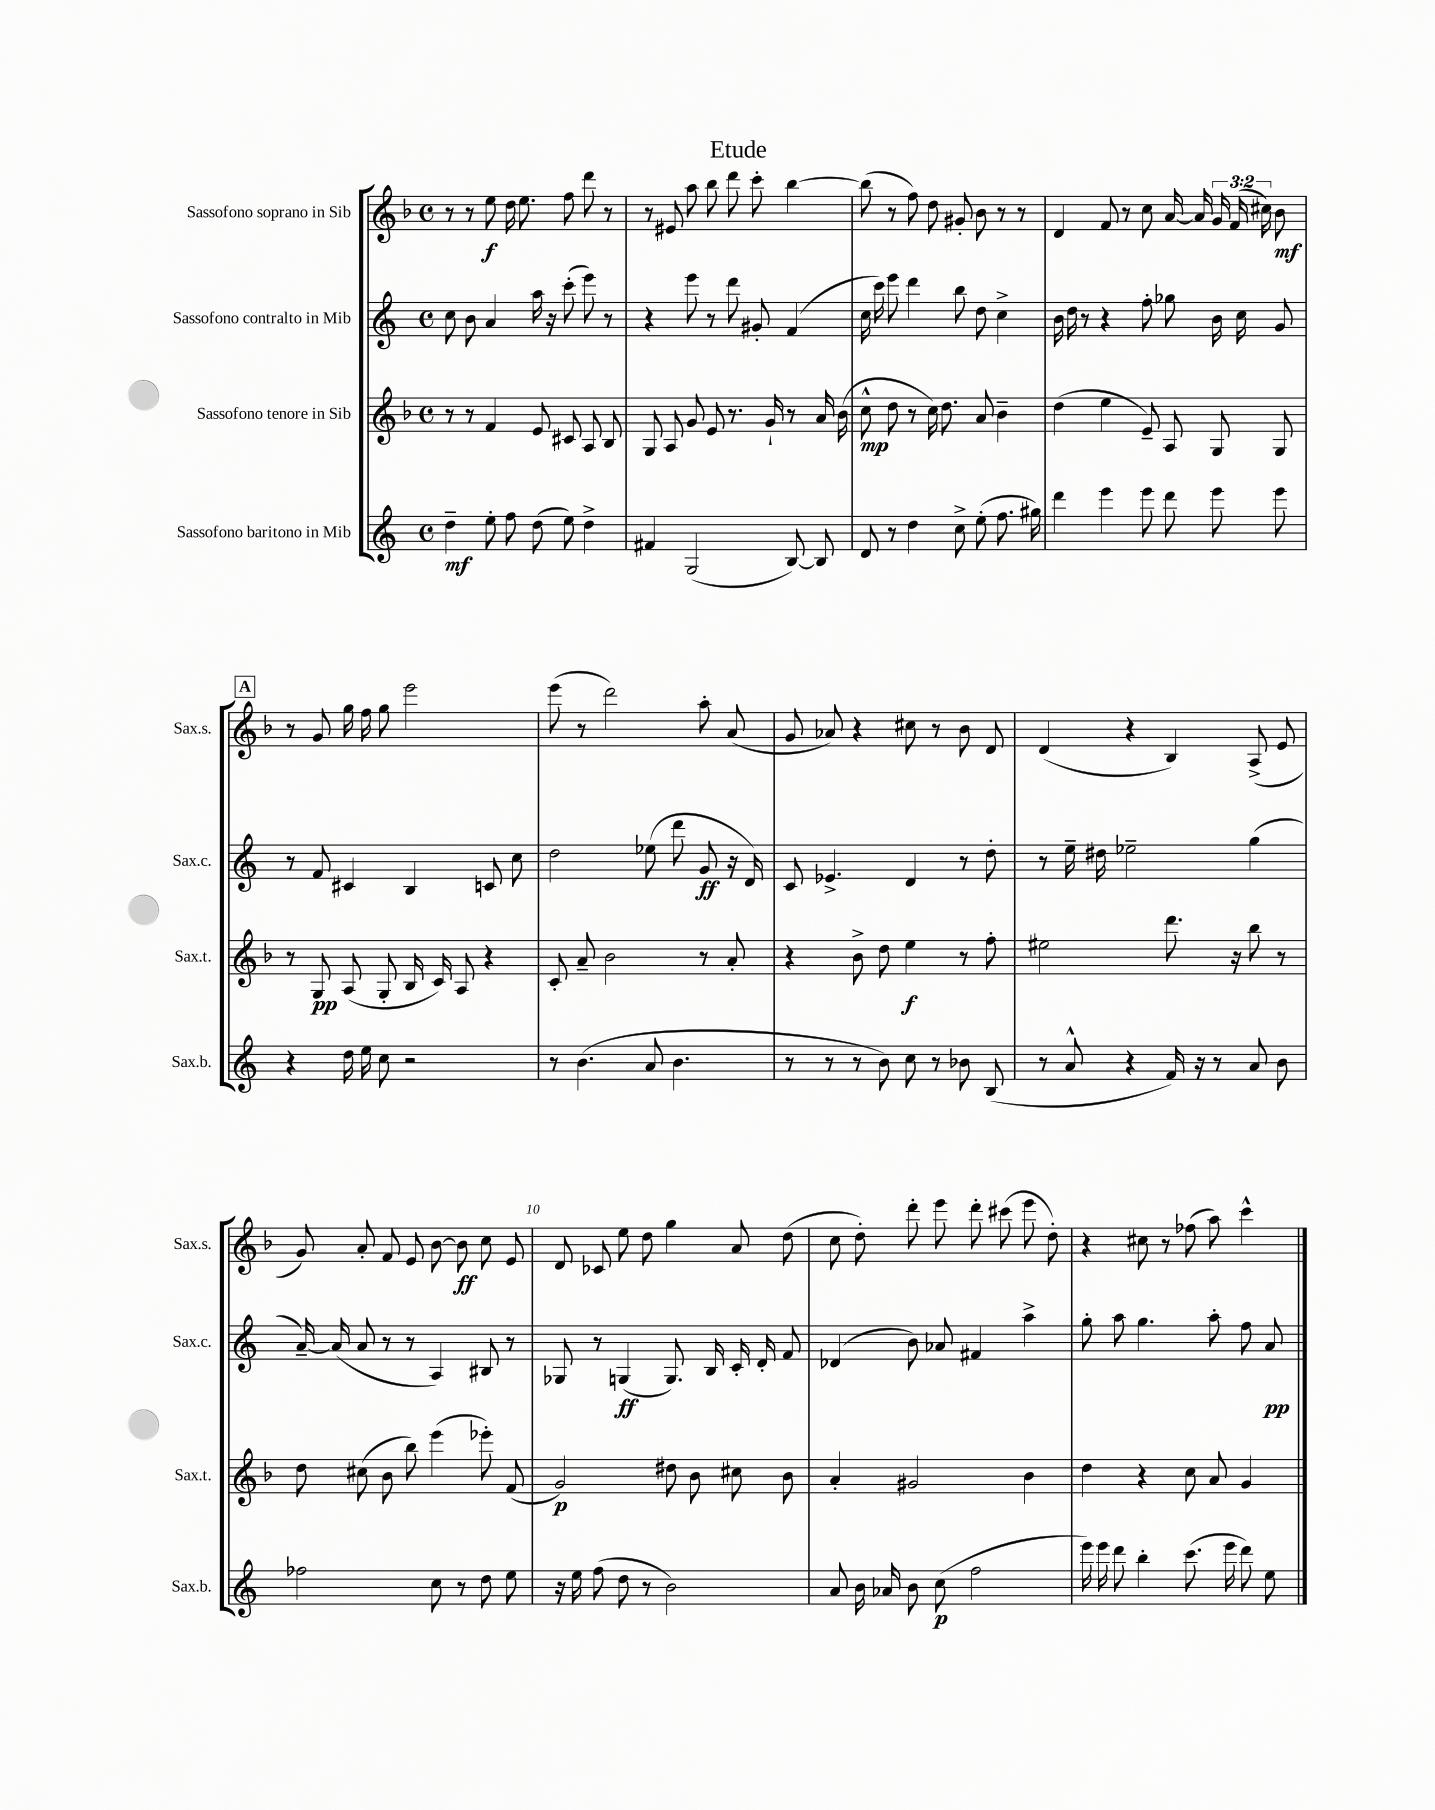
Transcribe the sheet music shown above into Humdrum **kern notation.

**kern	**kern	**kern	**kern
*staff4	*staff3	*staff2	*staff1
*clefG2	*clefG2	*clefG2	*clefG2
*k[]	*k[b-]	*k[]	*k[b-]
*M4/4	*M4/4	*M4/4	*M4/4
*met(c)	*met(c)	*met(c)	*met(c)
4dd~	8r	8cc	8r
.	8r	8b	8r
8ee'	4f	4a	8ee
8ff	.	.	16dd
.	.	.	8.ee
(8dd	8e	16aa	.
.	.	16r	.
8ee)	8c#	(8ccc'	8ff
4dd^	8A	8eee)	8ddd
.	8B-	8r	8r
=	=	=	=
4f#	8G	4r	8r
.	8A	.	8e#
(2G	8g	8eee	8aa
.	8e	8r	8bb-
.	8.r	8ddd	8ddd
.	.	8g#'	8ccc'
.	16g`	.	.
[8B)	8r	(4f	[4bb-
8B]	16a	.	.
.	(16b-	.	.
=	=	=	=
8d	8cc^^	16cc	(8bb-]
.	.	16ccc)	.
8r	8dd	8eee	8r
4dd	8r	4ddd	8ff)
.	16cc)	.	8dd
.	8.dd	.	.
8cc^	.	8bb	8g#'
(8ee'	8a	8dd	8b-
8.ff	4b-~	4cc^	8r
.	.	.	8r
16gg#)	.	.	.
=	=	=	=
4ddd	(4dd	16b	4d
.	.	16dd	.
.	.	8r	.
4eee	4ee	4r	8f
.	.	.	8r
8eee	8e~)	8ff'	8cc
8ddd	8A	8gg-	[16a
.	.	.	16a]
8eee	8G	16b	24g
.	.	.	(24f
.	.	16cc	.
.	.	.	24cc#)
8eee	8G	8g	8b-
=	=	=	=
4r	8r	8r	8r
.	8G	8f	8g
16dd	(8A	4c#	16gg
16ee	.	.	16ff
8cc	8G'	.	8gg
2r	16B-	4B	2eee
.	16c)	.	.
.	8A	.	.
.	4r	8c	.
.	.	8cc	.
=	=	=	=
8r	8c'	2dd	(8eee
(4.b	8a~	.	8r
.	2b-	.	2ddd)
8a	.	(8ee-	.
4.b	.	8ddd	.
.	8r	8g	8aa'
.	8a'	16r	(8a
.	.	16d)	.
=	=	=	=
8r	4r	8c	8g
8r	.	4.e-^	8a-)
8r	8b-^	.	4r
8b)	8dd	.	.
8cc	4ee	4d	8cc#
8r	.	.	8r
8b-	8r	8r	8b-
(8B	8ff'	8dd'	8d
=	=	=	=
8r	2ee#	8r	(4d
8a^^	.	16ee~	.
.	.	16dd#	.
4r	.	2ee-~	4r
16f)	8.ddd	.	4B-)
16r	.	.	.
8r	.	.	.
.	16r	.	.
8a	8bb-	(4gg	(8A^
8b	8r	.	8e
=	=	=	=
2ff-	8dd	[16a~)	8g)
.	.	(16a]	.
.	(8cc#	8a	8a'
.	8b-	8r	8f
.	8bb-)	8r	8e
8cc	(4eee	4A)	[8b-
8r	.	.	8b-]
8dd	8eee-')	8B#	8cc
8ee	(8f	8r	8e
=	=	=	=
16r	2g)	8G-	8d
16ee	.	.	.
(8ff	.	8r	8c-
8dd	.	(4G	8ee
8r	.	.	8dd
2b)	8dd#	8.G)	4gg
.	8b-	.	.
.	.	16B	.
.	8cc#	16c'	8a
.	.	16d'	.
.	8b-	8f	(8dd
=	=	=	=
8a	4a'	(4d-	8cc
16b	.	.	8dd')
16a-	.	.	.
8b	2g#	8b)	8ddd'
(8cc	.	8a-	8eee
2ff	.	4f#	8ddd'
.	.	.	(8ccc#
.	4b-	4aa^	8eee
.	.	.	8dd')
=	=	=	=
16eee)	4dd	8gg'	4r
16eee	.	.	.
8ddd	.	8aa	.
4bb'	4r	4.gg	8cc#
.	.	.	8r
(8.ccc	8cc	.	(8ff-
.	8a	8aa'	8aa)
16eee	.	.	.
8ddd)	4g	8ff	4ccc^^
8ee	.	8a	.
==	==	==	==
*-	*-	*-	*-
